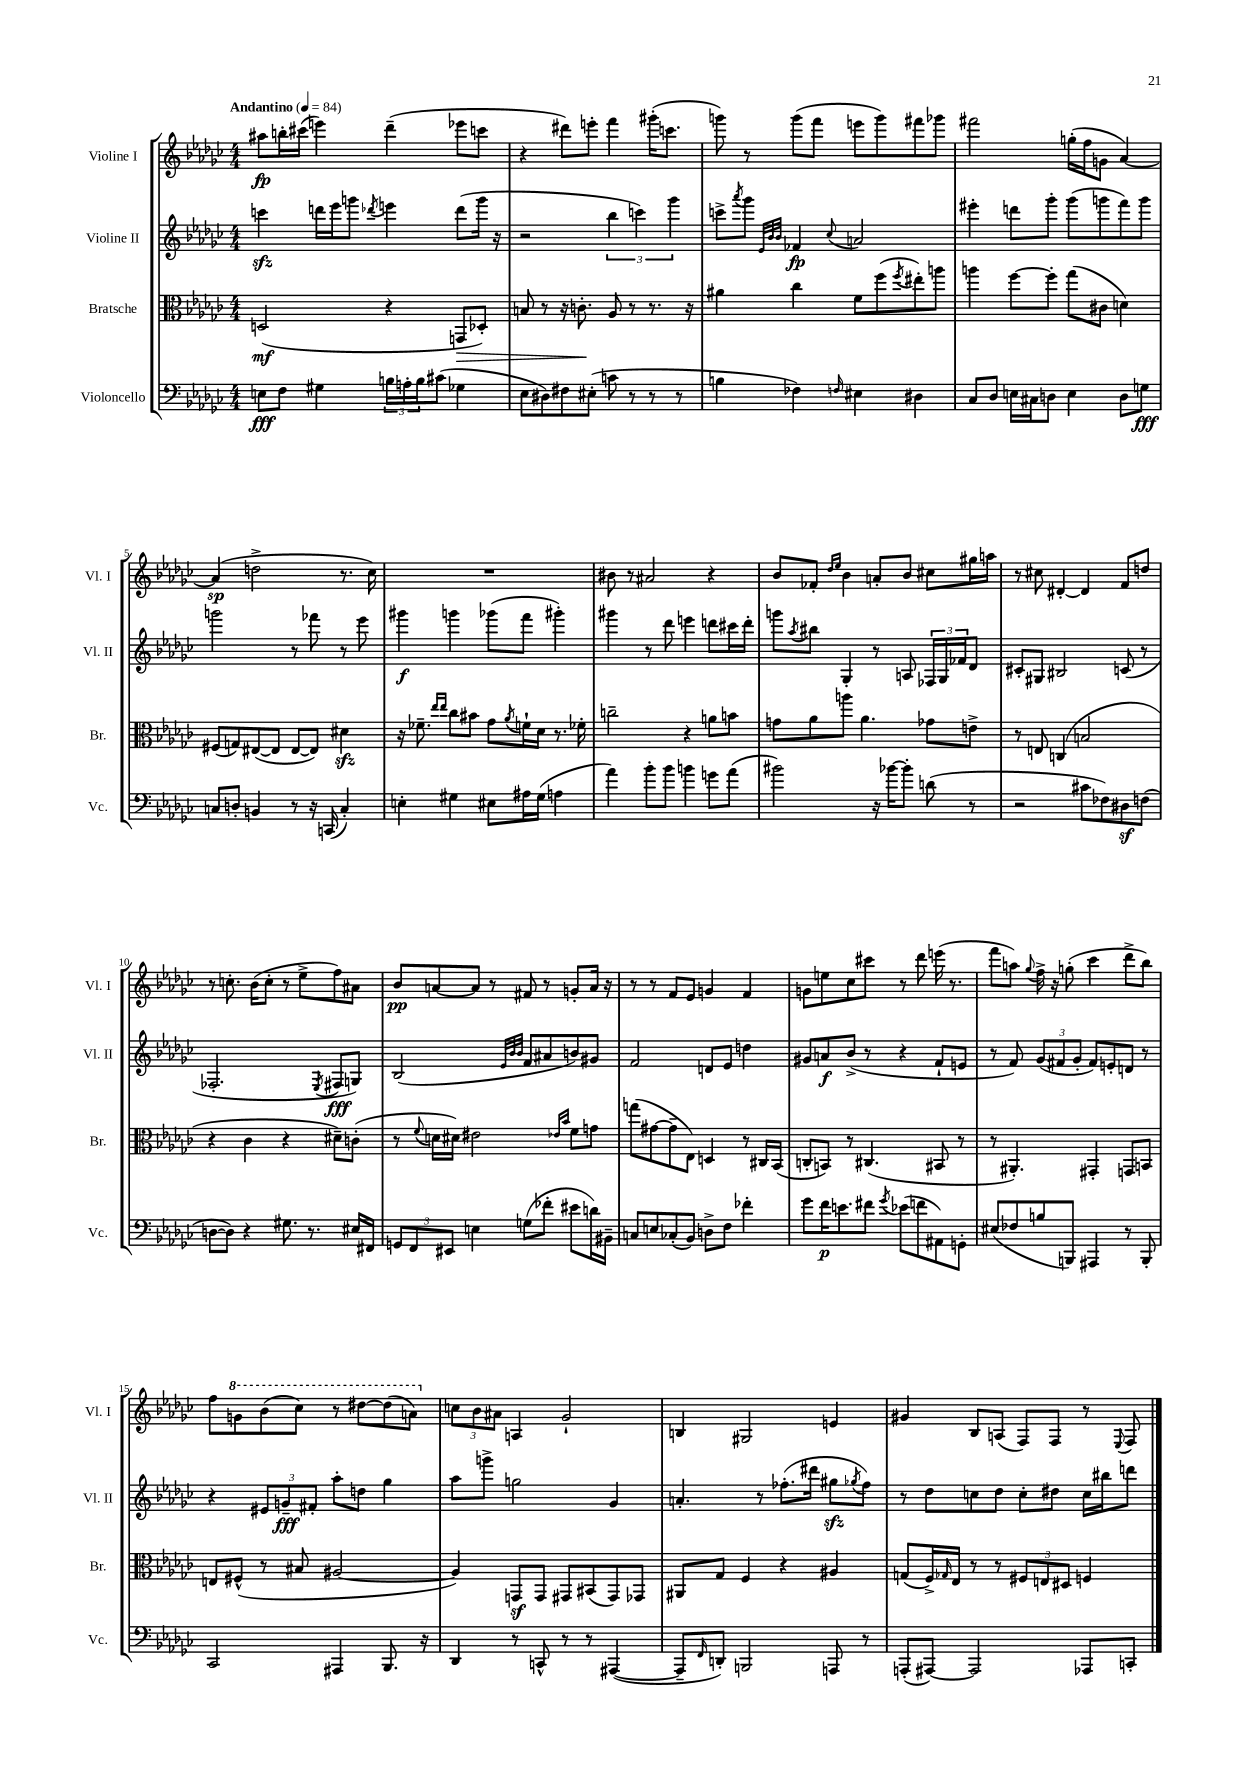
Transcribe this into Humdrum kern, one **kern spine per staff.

**kern	**dynam	**kern	**dynam	**kern	**dynam	**kern	**dynam
*part4	*part4	*part3	*part3	*part2	*part2	*part1	*part1
*staff4	*staff4	*staff3	*staff3	*staff2	*staff2	*staff1	*staff1
*I"Violoncello	*	*I"Bratsche	*	*I"Violine II	*	*I"Violine I	*
*I'Vc.	*	*I'Br.	*	*I'Vl. II	*	*I'Vl. I	*
*clefF4	*	*clefC3	*	*clefG2	*	*clefG2	*
*k[b-e-a-d-g-c-]	*	*k[b-e-a-d-g-c-]	*	*k[b-e-a-d-g-c-]	*	*k[b-e-a-d-g-c-]	*
*M4/4	*	*M4/4	*	*M4/4	*	*M4/4	*
*MM84	*	*MM84	*	*MM84	*	*MM84	*
=1	=1	=1	=1	=1	=1	=1	=1
!	!	!	!	!	!	!LO:TX:a:B:t=Andantino	!
8En\L	fff	(2Dn/	mf	4cccnzz\	.	8aa#X\L	fp
8F\J	.	.	.	.	.	16bbn'\L	.
.	.	.	.	.	.	(16ccc#X\JJ	.
4G#X\	.	.	.	16dddn\LL	.	4eeen\)	.
.	.	.	.	16eee-\J	.	.	.
.	.	.	.	8gggn\J	.	.	.
.	.	.	.	8qddd-X/	.	.	.
24Bn\LL	.	4r	.	4eeen\	.	(4ddd-~\	.
24An'\	.	.	.	.	.	.	.
24B\J	.	.	.	.	.	.	.
(8c#X\J	.	.	.	.	.	.	.
!	!	!	!LO:HP:b	!	!	!	!
4G-X\	.	8GGn/L	>	(8ddd-\L	.	8eee-X\L	.
.	.	8D-X'/J)	.	16ggg\Jk	.	8cccn\J	.
.	.	.	.	16r	.	.	.
=2	=2	=2	=2	=2	=2	=2	=2
8E-\L	.	8Bn/	.	2r	.	4r	.
8D#X\)	.	8r	.	.	.	.	.
8F#X\	.	16r	.	.	.	8ddd#X\L)	.
.	.	8.cn'\	.	.	.	.	.
(8E#X'\J	.	.	.	.	.	8eeen'\J	.
8cn\	.	8A-/	]	6bb-\	.	4fff\	.
8r	.	8r	.	.	.	.	.
.	.	.	.	6cccn\)	.	.	.
8r	.	8.r	.	.	.	(16ggg#X'\KL	.
.	.	.	.	.	.	8.cccn\J	.
.	.	.	.	6ggg-\	.	.	.
8r	.	.	.	.	.	.	.
.	.	16r	.	.	.	.	.
=3	=3	=3	=3	=3	=3	=3	=3
4Bn\	.	4a#X\	.	8cccn^\L	.	8gggn\)	.
.	.	.	.	8qaaa-/	.	.	.
.	.	.	.	8ggg-\J	.	8r	.
.	.	.	.	32qqe-/LLL	.	.	.
.	.	.	.	32qqb-/	.	.	.
.	.	.	.	32qqb-/JJJ	.	.	.
4F-X\)	.	4cc-\	.	4f-X/	fp	(8ggg\L	.
.	.	.	.	.	.	8fff\J	.
16qqFn/	.	.	.	8qqcc-/	.	.	.
4E#X\	.	8f\L	.	2an/	.	8eeen\L	.
.	.	(8ff\	.	.	.	8ggg\)	.
.	.	8qff/	.	.	.	.	.
4D#X\	.	8ee#X'\)	.	.	.	8fff#X\	.
.	.	8aan\J	.	.	.	8ggg-X\J	.
=4	=4	=4	=4	=4	=4	=4	=4
8C-/L	.	4aan\	.	4eee#X'\	.	2fff#X\	.
8D-/J	.	.	.	.	.	.	.
16En\LL	.	[8ff\L	.	8dddn\L	.	.	.
16C#X\J	.	.	.	.	.	.	.
8Dn\J	.	8ff'\J]	.	8ggg-'\J	.	.	.
4E\	.	(8gg-\L	.	(8ggg-\L	.	(16ggn'\LL	.
.	.	.	.	.	.	16ff\J	.
.	.	8c#X\J	.	8gggn\	.	8gn\J	.
8D\L	.	4dn\)	.	8fff\)	.	[4a-/)	.
8Gn\J	fff	.	.	8ggg\J	.	.	.
!!LO:LB:g=z
=5	=5	=5	=5	=5	=5	=5	=5
8Cn/L	.	(8F#X/L	.	2gggn\	.	(4a-/]	sp
8Dn'/J	.	8Gn/)	.	.	.	.	.
4BBn/	.	([8E#X/	.	.	.	2ddn^\	.
.	.	8E#/J]	.	.	.	.	.
8r	.	[8E#/L	.	8r	.	.	.
16r	.	8E#/J])	.	8fff-X\	.	.	.
(16CCn/	.	.	.	.	.	.	.
4C'/)	.	4d#Xzz\	.	8r	.	8.r	.
.	.	.	.	8eee-\	.	.	.
.	.	.	.	.	.	16cc-\)	.
=6	=6	=6	=6	=6	=6	=6	=6
4En'\	.	16r	.	4ggg#X\	f	1r	.
.	.	8.f-X~\	.	.	.	.	.
.	.	16qqee-/LL	.	.	.	.	.
.	.	16qqee-/JJ	.	.	.	.	.
4G#X\	.	8cc-\L	.	4gggn\	.	.	.
.	.	8b#X\J	.	.	.	.	.
8E#X\L	.	8g-\L	.	(8ggg-X\L	.	.	.
.	.	8qa-/	.	.	.	.	.
16A#X\L	.	16fn`\L	.	8fff\J	.	.	.
(16G#\JJ	.	16d-\JJ	.	.	.	.	.
4An\	.	8.r	.	4ggg#X'\)	.	.	.
.	.	16f-X'\	.	.	.	.	.
=7	=7	=7	=7	=7	=7	=7	=7
4a-\)	.	2ccn~\	.	4ggg#X\	.	8b#X\	.
.	.	.	.	.	.	8r	.
8b-'\L	.	.	.	8r	.	2a#X/	.
8b-\J	.	.	.	8ddd-\	.	.	.
4bn\	.	4r	.	4eeen\	.	.	.
8gn\L	.	8an\L	.	8dddn\L	.	4r	.
(8a-\J	.	8bn\J	.	16ccc#X\L	.	.	.
.	.	.	.	16ddd'\JJ	.	.	.
=8	=8	=8	=8	=8	=8	=8	=8
2b#X\)	.	8gn\L	.	8gggn\L	.	8b-/L	.
.	.	.	.	8qaa-/	.	.	.
.	.	8a-\	.	8bb#X\J	.	8f-X'/J	.
.	.	.	.	.	.	16qqdd-/LL	.
.	.	.	.	.	.	16qqee-/JJ	.
.	.	8aan\J	.	4G-'/	.	4b-\	.
.	.	4.a-\	.	.	.	.	.
16r	.	.	.	8r	.	8an'/L	.
[16b-X\KL	.	.	.	.	.	.	.
8b-'\J]	.	.	.	8An/	.	8b-/J	.
(8dn\	.	8g-X\L	.	24F-X/LL	.	8cc#X\L	.
.	.	.	.	24G-/	.	.	.
.	.	.	.	24f-X/J	.	.	.
8r	.	8en^\J	.	8d-/J	.	16gg#X\L	.
.	.	.	.	.	.	16aan\JJ	.
=9	=9	=9	=9	=9	=9	=9	=9
2r	.	8r	.	8c#X'/L	.	8r	.
.	.	8En/	.	8G#X/J	.	8cc#X\	.
.	.	(4Cn/	.	2B#X/	.	[4d#X'/	.
8c#X\L	.	2Bn/	.	.	.	4d#/]	.
8F-X\)	.	.	.	.	.	.	.
8D#Xz\	.	.	.	(8cn/	.	8f/L	.
(8Fn\J	.	.	.	8r	.	8ddn/J	.
!!LO:LB:g=z
=10	=10	=10	=10	=10	=10	=10	=10
[8Dn\L	.	4r	.	2.F-X'/	.	8r	.
8D\J])	.	.	.	.	.	8.ccn'\	.
4r	.	4c-\	.	.	.	.	.
.	.	.	.	.	.	(16b-\KL	.
.	.	.	.	.	.	8cc'\J	.
8.G#X\	.	4r	.	.	.	8r	.
.	.	.	.	.	.	8ee-^\L	.
8.r	.	.	.	.	.	.	.
.	.	.	.	8qE-/	.	.	.
.	.	8d#X~\L)	.	8F#X/L	fff	8ff\)	.
16E#X/LL	.	(8cn'\J	.	8Gn/J)	.	8a#X\J	.
16FF#X/JJ	.	.	.	.	.	.	.
=11	=11	=11	=11	=11	=11	=11	=11
12GGn/L	.	8r	.	(2B-/	.	8b-/L	pp
12FF/	.	.	.	.	.	.	.
.	.	8qqf/	.	.	.	.	.
.	.	16dn\LL	.	.	.	[8an/	.
12EE#X/J	.	.	.	.	.	.	.
.	.	16d#X\JJ)	.	.	.	.	.
4En\	.	2e#X\	.	.	.	8a/J]	.
.	.	.	.	.	.	8r	.
.	.	.	.	32qqe-/LLL	.	.	.
.	.	.	.	32qqb-/	.	.	.
.	.	.	.	32qqb-/JJJ	.	.	.
(8Gn\L	.	.	.	8f/L	.	8f#X/	.
8f-X'\J	.	.	.	8a#X/	.	8r	.
.	.	16qqe-X/LL	.	.	.	.	.
.	.	16qqb-/JJ	.	.	.	.	.
8e#X\L	.	8f\L	.	8bn/)	.	8gn'/L	.
16dn\L)	.	8gn\J	.	8g#X/J	.	16a/Jk	.
16BB#X~\JJ	.	.	.	.	.	16r	.
=12	=12	=12	=12	=12	=12	=12	=12
8Cn/L	.	(8ggn\L	.	2f/	.	8r	.
8En/	.	[8g#X\	.	.	.	8r	.
(8C-X'/	.	8g#~\]	.	.	.	8f/L	.
8BB-/J)	.	8E-\J)	.	.	.	8e-/J	.
8Dn^\L	.	4Dn/	.	8dn/L	.	4gn/	.
8F\J	.	.	.	8e-/J	.	.	.
4f-X'\	.	8r	.	4ddn\	.	4f/	.
.	.	16C#X/LL	.	.	.	.	.
.	.	(16BB-/JJ	.	.	.	.	.
=13	=13	=13	=13	=13	=13	=13	=13
8g-\L	.	8Cn'/L	.	8g#X/L	.	8gn\L	.
16f\K	p	8BBn/J)	.	8an/	f	8een\	.
8.en\	.	.	.	.	.	.	.
.	.	8r	.	(8b-^/J	.	8cc-\	.
8f#X\J	.	(4.C#X/	.	8r	.	8ccc#X\J	.
8qg-/	.	.	.	.	.	.	.
(8e-X\L	.	.	.	4r	.	8r	.
8fn\	.	.	.	.	.	8ddd-\	.
8AA#X\)	.	8BB#X/	.	8f`/L	.	(16eeen\	.
.	.	.	.	.	.	8.r	.
8GGn'\J	.	8r	.	8en/J	.	.	.
=14	=14	=14	=14	=14	=14	=14	=14
(8E#X/L	.	8r	.	8r	.	8fff\L	.
8F-X/	.	4.AA#X'/)	.	8f/)	.	8aan\J)	.
.	.	.	.	.	.	8qqgg-/	.
8Bn/	.	.	.	(12g-/L	.	16ff^\	.
.	.	.	.	.	.	16r	.
.	.	.	.	12f#X/	.	.	.
8BBBn/J)	.	.	.	.	.	(8ggn'\	.
.	.	.	.	12g-'/J	.	.	.
4AAA#X/	.	4GG#X'/	.	8f#/L)	.	4ccc-\	.
.	.	.	.	8en'/	.	.	.
8r	.	8GGn/L	.	8dn/J	.	8ddd-^\L	.
8BBB'/	.	8BBn/J	.	8r	.	8bb-\J)	.
!!LO:LB:g=z
=15	=15	=15	=15	=15	=15	=15	=15
2CC-/	.	8En/L	.	4r	.	8ff\L	.
*	*	*	*	*	*	*8va	*
.	.	(8F#X^^/J	.	.	.	8ggn\	.
.	.	8r	.	12e#X/L	.	(8bb-\	.
.	.	.	.	12gn~/	fff	.	.
.	.	8B#X/	.	.	.	8ccc-\J)	.
.	.	.	.	12f#X'/J	.	.	.
4AAA#X/	.	[2A#X/	.	8aa-'\L	.	8r	.
.	.	.	.	8ddn\J	.	[8ddd#X\L	.
8.BBB-/	.	.	.	4gg-\	.	(8ddd#\]	.
.	.	.	.	.	.	8aan\J)	.
16r	.	.	.	.	.	.	.
=16	=16	=16	=16	=16	=16	=16	=16
*	*	*	*	*	*	*X8va	*
4DD-/	.	4A#/])	.	8aa-\L	.	12ccn\L	.
.	.	.	.	.	.	12b-\	.
.	.	.	.	8gggn^\J	.	.	.
.	.	.	.	.	.	12a#X\J	.
8r	.	8GGnz/L	.	2ggn\	.	4An/	.
8CCn^^/	.	8GG/J	.	.	.	.	.
8r	.	8GG#X/L	.	.	.	2g-`/	.
8r	.	(8BB#X/	.	.	.	.	.
([4AAA#X/	.	8GG#/)	.	4g-/	.	.	.
.	.	8GG-X/J	.	.	.	.	.
=17	=17	=17	=17	=17	=17	=17	=17
8AAA#~/L]	.	8AA#X/L	.	4.an'/	.	4Bn/	.
16qqFF/	.	.	.	.	.	.	.
8DDn'/J)	.	8G-/J	.	.	.	.	.
2BBBn/	.	4F/	.	.	.	2G#X/	.
.	.	.	.	8r	.	.	.
.	.	4r	.	(8.ff-X'\L	.	.	.
.	.	.	.	16ddd#X\Jk	.	.	.
8AAAn/	.	4A#X/	.	8gg#Xzz\L	.	4en/	.
.	.	.	.	8qgg-X/	.	.	.
8r	.	.	.	8ff-\J)	.	.	.
=18	=18	=18	=18	=18	=18	=18	=18
(8AAAn'/L	.	(8Gn/L	.	8r	.	4g#X/	.
[8AAA#X/J)	.	16F^/L)	.	8dd-\L	.	.	.
.	.	16qqG-X/	.	.	.	.	.
.	.	16E-/JJ	.	.	.	.	.
2AAA#/]	.	8r	.	8ccn\	.	8B-/L	.
.	.	8r	.	8dd-\J	.	(8An/J	.
.	.	12F#X/L	.	8cc'\L	.	8F/L)	.
.	.	12En/	.	.	.	.	.
.	.	.	.	8dd#X\J	.	8F/J	.
.	.	12D#X/J	.	.	.	.	.
8AAA-X/L	.	4Fn/	.	16cc\LL	.	8r	.
.	.	.	.	16bb#X\J	.	.	.
.	.	.	.	.	.	8qqE-/	.
8CCn'/J	.	.	.	8dddn\J	.	8F/	.
==	==	==	==	==	==	==	==
*-	*-	*-	*-	*-	*-	*-	*-
